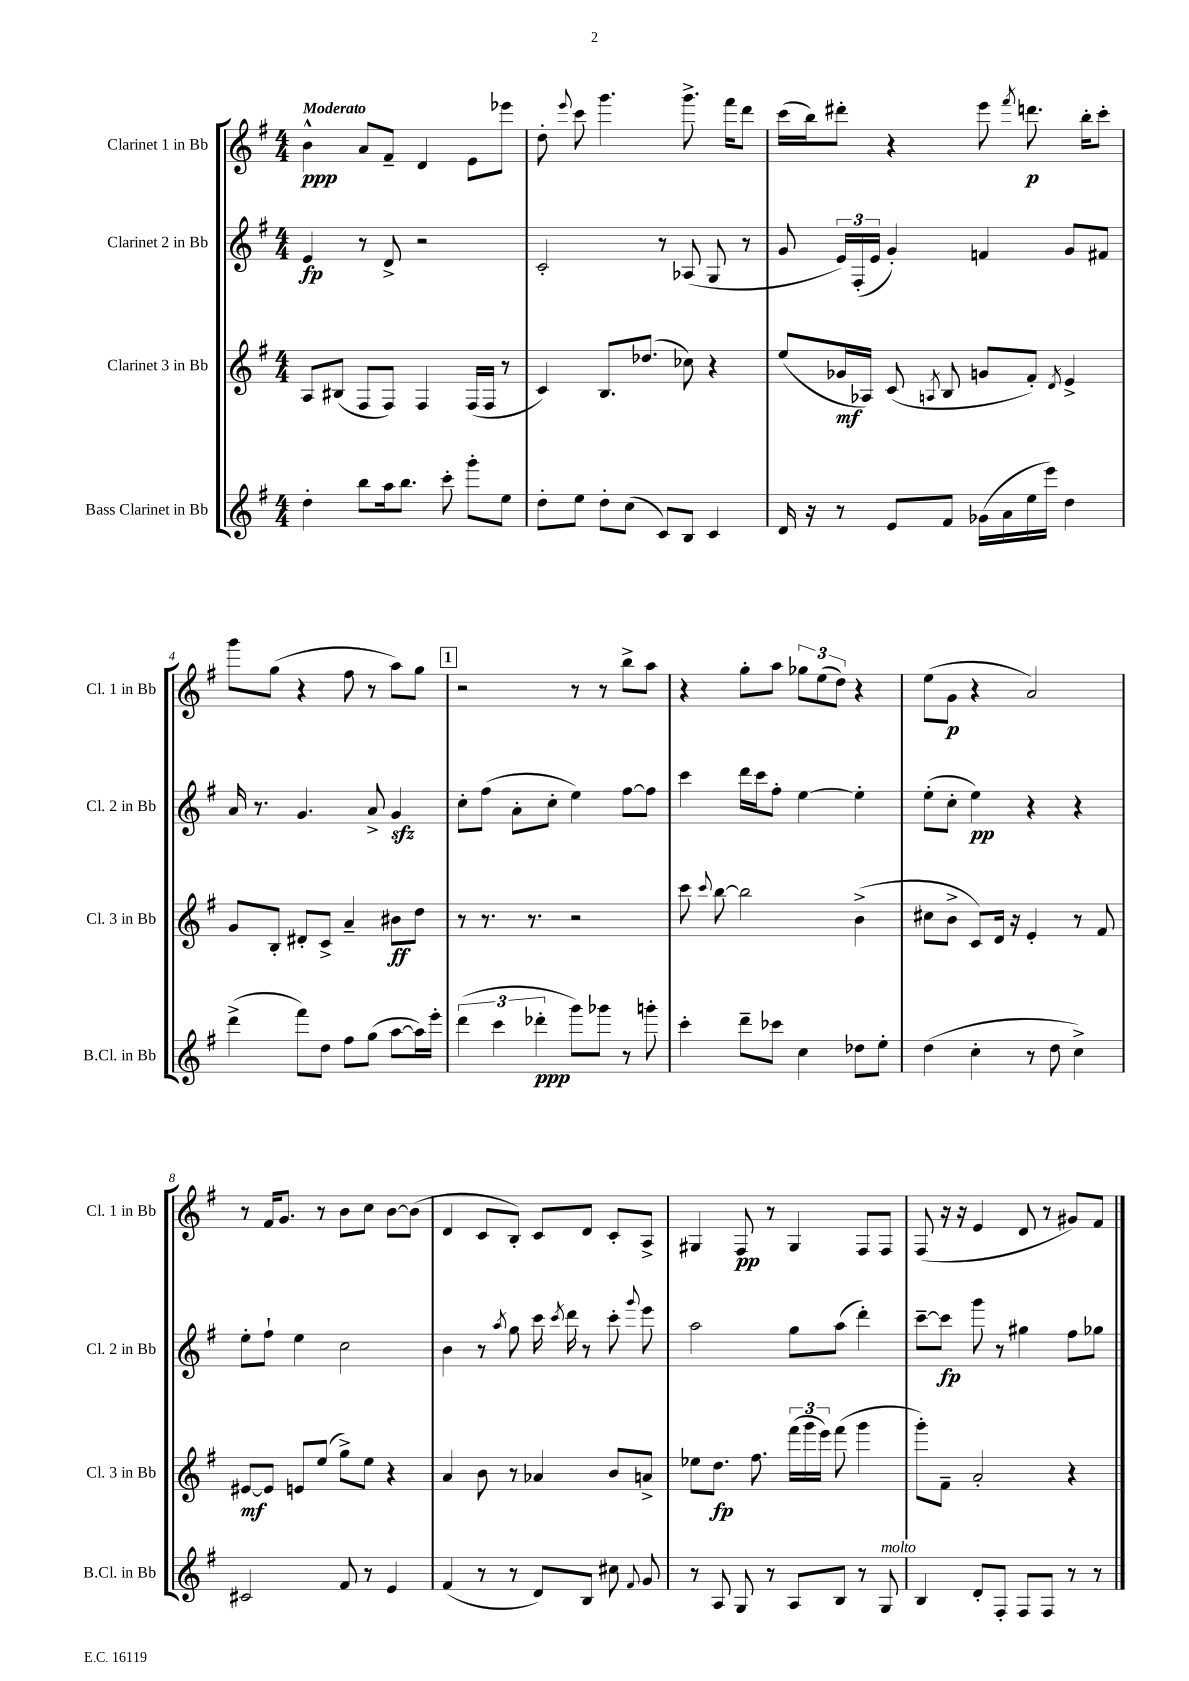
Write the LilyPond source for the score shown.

<<
\new StaffGroup <<
\new Staff = "s0" \with { instrumentName = "Clarinet 1 in Bb" shortInstrumentName = "Cl. 1 in Bb" } {
    \clef treble \key g \major \numericTimeSignature \time 4/4 \tempo "Moderato"
    \autoBeamOff b'4-^\ppp a'8[ fis'8]-- d'4 e'8[ ees'''8] |
    d''8-. \appoggiatura { e'''8 } c'''8 g'''4. g'''8.-> fis'''16[ d'''8] |
    c'''16[( b''16) dis'''8]-. r4 e'''8 \acciaccatura { fis'''8 } d'''8.\p b''16[-. c'''8]-. |
    g'''8[ g''8]( r4 fis''8 r8 a''8[) g''8] |
    \mark \markup { \box "1" } r2 r8 r8 b''8[-> a''8] |
    r4 g''8[-. a''8] \tuplet 3/2 { ges''8[ e''8( d''8]) } r4 |
    e''8[( g'8]\p r4 a'2) |
    r8 fis'16[ g'8.] r8 b'8[ c''8] b'8[~ b'8]( |
    d'4 c'8[ b8]-.) c'8[ d'8] c'8[-. a8]-> |
    gis4 fis8\pp r8 gis4 fis8[ fis8] |
    fis8( r16 r16 e'4 d'8 r8 gis'8[) fis'8] \bar "|." |
}
\new Staff = "s1" \with { instrumentName = "Clarinet 2 in Bb" shortInstrumentName = "Cl. 2 in Bb" } {
    \clef treble \key g \major \numericTimeSignature \time 4/4
    \autoBeamOff e'4\fp r8 d'8-> r2 |
    c'2-. r8 aes8( g8 r8 |
    g'8 \tuplet 3/2 { e'16[) fis16-.( e'16] } g'4-.) f'4 g'8[ fis'8] |
    a'16 r8. g'4. a'8-> g'4\sfz |
    \mark \markup { \box "1" } c''8[-. fis''8]( a'8[-. c''8]-. e''4) fis''8[~ fis''8] |
    c'''4 d'''16[ c'''16 fis''8]-. e''4~ e''4-. |
    e''8[-.( c''8]-. e''4\pp) r4 r4 |
    e''8[-. fis''8]-! e''4 c''2 |
    b'4 r8 \acciaccatura { a''8 } g''8 c'''16 \acciaccatura { c'''8 } d'''16 r8 c'''8-. \appoggiatura { g'''8 } e'''8 |
    a''2 g''8[ a''8]( d'''4-.) |
    c'''8[~-- c'''8]\fp g'''8 r8 gis''4 fis''8[ ges''8] \bar "|." |
}
\new Staff = "s2" \with { instrumentName = "Clarinet 3 in Bb" shortInstrumentName = "Cl. 3 in Bb" } {
    \clef treble \key g \major \numericTimeSignature \time 4/4
    \autoBeamOff a8[ bis8]( fis8[ fis8]) fis4 fis16[( fis16] r8 |
    c'4) b8.[ des''8.]( ces''8) r4 |
    e''8[( ges'16\mf aes16]) c'8( \acciaccatura { a8 } b8 g'8[ fis'8]-.) \acciaccatura { d'8 } e'4-> |
    g'8[ b8]-. dis'8[-. c'8]-> a'4-- bis'8[\ff d''8] |
    \mark \markup { \box "1" } r8 r8. r8. r2 |
    c'''8 \appoggiatura { c'''8 } b''8~ b''2 b'4->( |
    cis''8[ b'8]-> c'8[) d'16] r16 e'4-. r8 fis'8 |
    eis'8[~\mf eis'8] e'8[ e''8]( g''8[->) e''8] r4 |
    a'4 b'8 r8 aes'4 b'8[ a'8]-> |
    ees''8[ d''8.]\fp fis''8. \tuplet 3/2 { fis'''16[( g'''16 e'''16]) } fis'''8( g'''4 |
    g'''8[-.) fis'8]-- a'2-. r4 \bar "|." |
}
\new Staff = "s3" \with { instrumentName = "Bass Clarinet in Bb" shortInstrumentName = "B.Cl. in Bb" } {
    \clef treble \key g \major \numericTimeSignature \time 4/4
    \autoBeamOff d''4-. b''8[ a''16 b''8.] c'''8-. g'''8[-. e''8] |
    d''8[-. e''8] d''8[-. c''8]( c'8[) b8] c'4 |
    d'16 r16 r8 e'8[ fis'8] ges'16[( a'16 e''16 e'''16]) d''4 |
    d'''4->( fis'''8[) d''8] fis''8[ g''8]( a''8[~ a''16) e'''16]-. |
    \mark \markup { \box "1" } \tuplet 3/2 { d'''4( c'''4 des'''4-.\ppp } g'''8[) ges'''8] r8 g'''8-. |
    c'''4-. d'''8[-- ces'''8] c''4 des''8[ e''8]-. |
    d''4( c''4-. r8 d''8 c''4->) |
    cis'2 fis'8 r8 e'4 |
    fis'4( r8 r8 d'8[) b8] cis''8 \appoggiatura { fis'8 } g'8 |
    r8 a8 g8 r8 a8[ b8] r8 g8^\markup { \italic "molto" } |
    b4 d'8[-. fis8]-. fis8[ fis8] r8 r8 \bar "|." |
}
>>
>>
